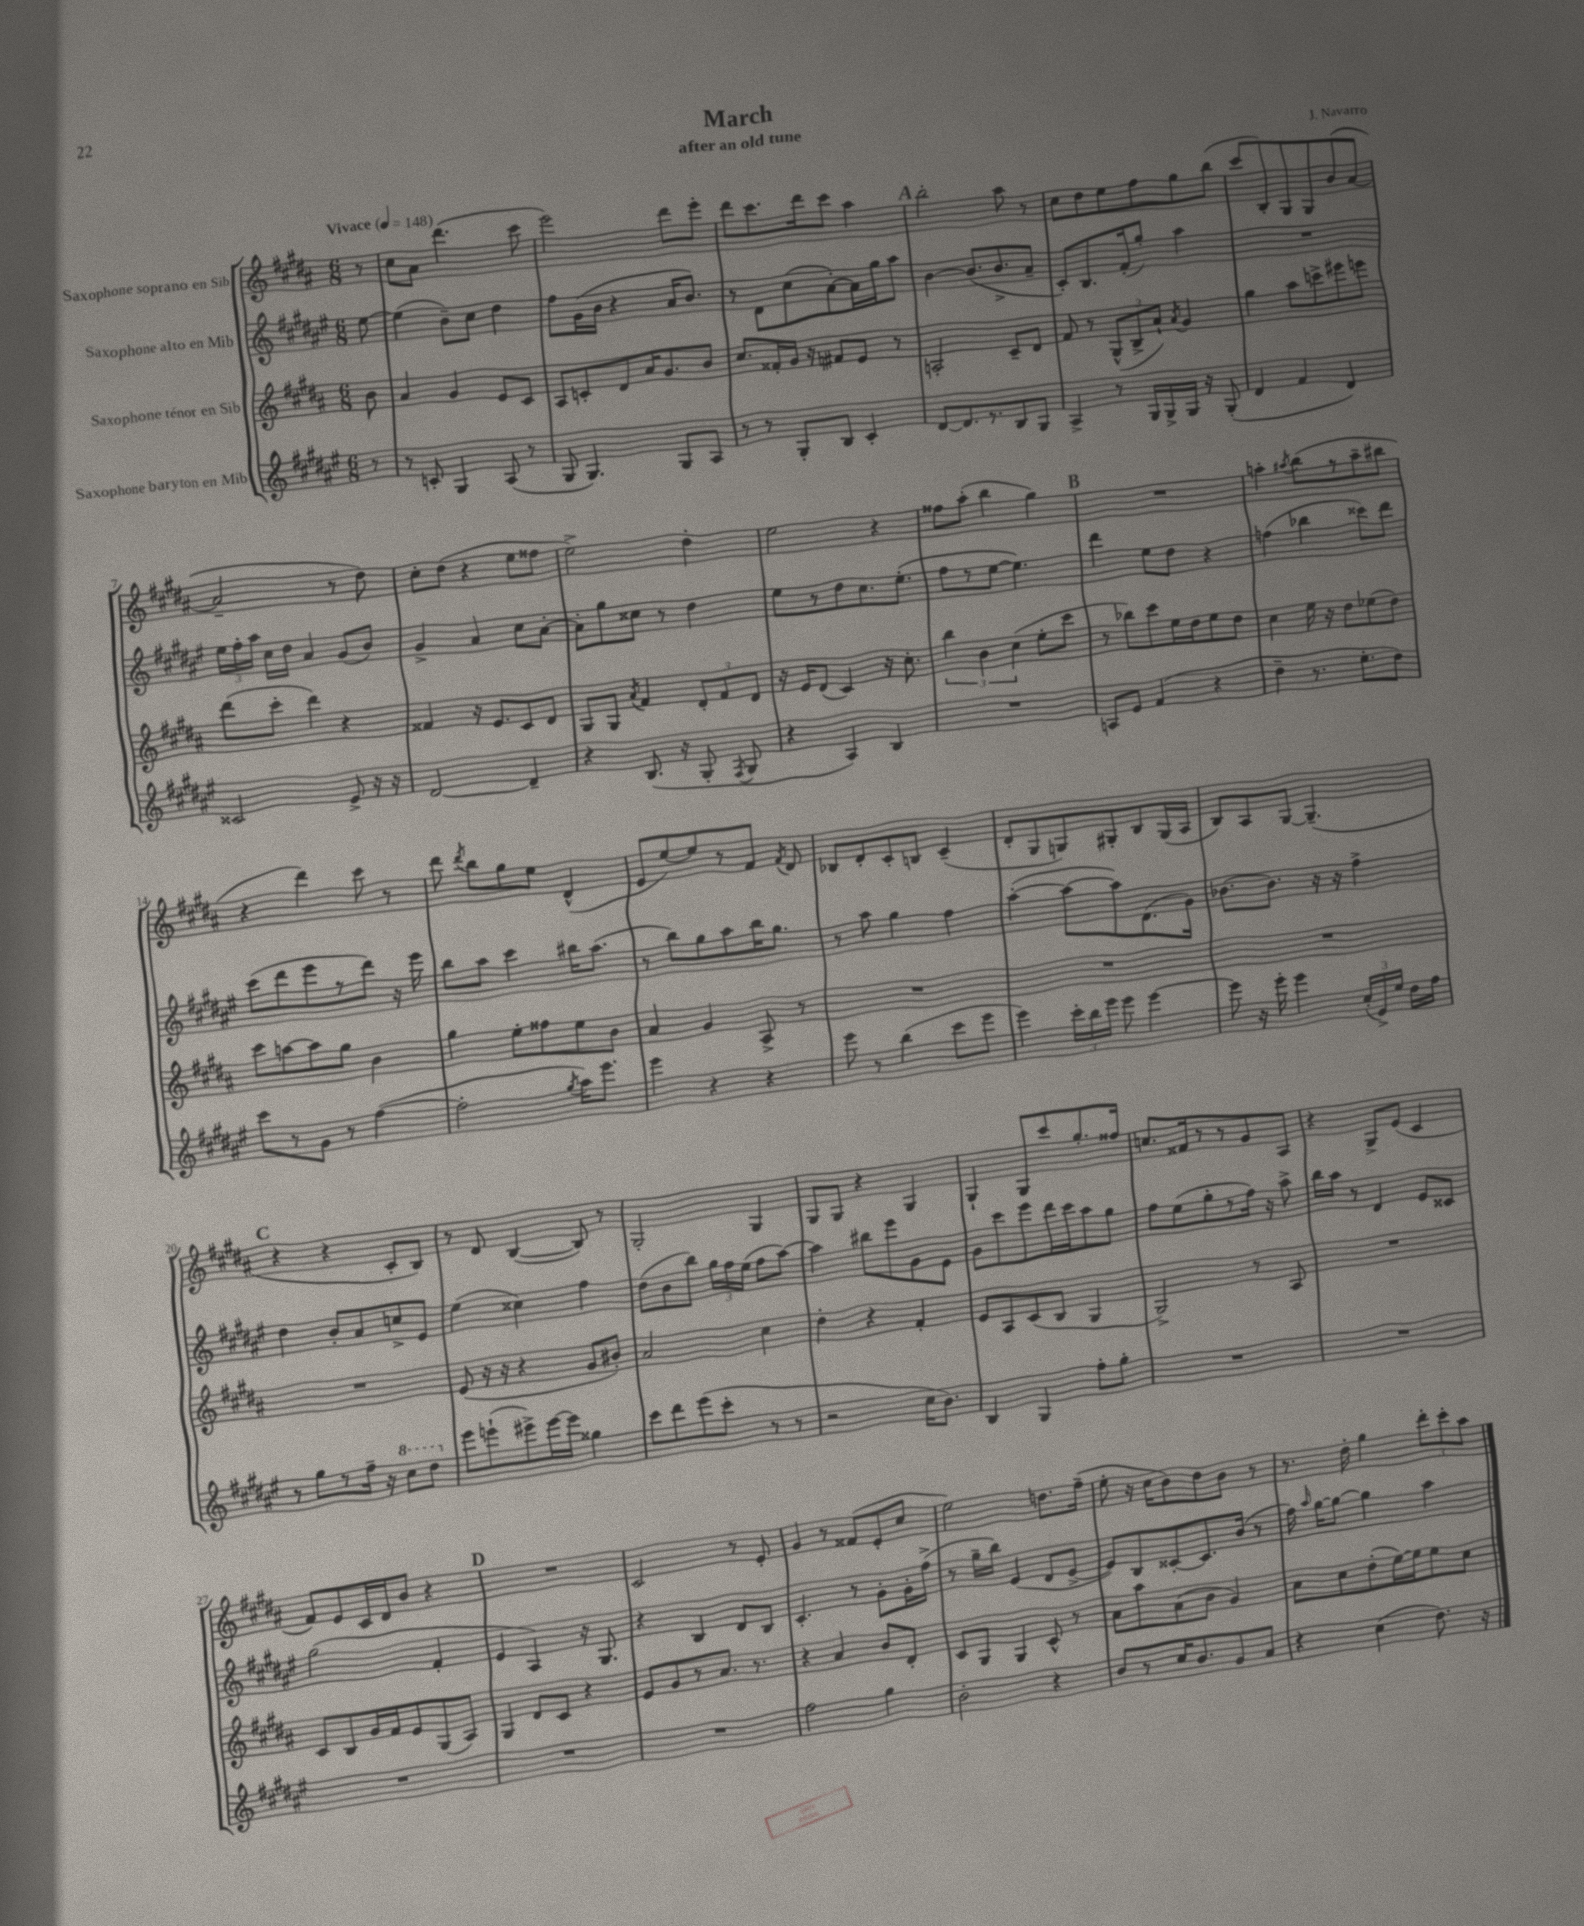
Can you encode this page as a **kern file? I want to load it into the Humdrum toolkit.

**kern	**kern	**kern	**kern
*staff4	*staff3	*staff2	*staff1
*clefG2	*clefG2	*clefG2	*clefG2
*k[f#c#g#d#a#e#]	*k[f#c#g#d#a#]	*k[f#c#g#d#a#e#]	*k[f#c#g#d#a#]
*M6/8	*M6/8	*M6/8	*M6/8
*MM148	*MM148	*MM148	*MM148
8r	8b	[8ee#	8r
=	=	=	=
8r	4a#	(4ee#]	8cc#
8c'	.	.	8a#
4G#	4g#	8b~)	(4.ddd#
.	.	8cc#	.
(8A#	8e	4dd#	.
8r	8c#	.	8ccc#
=	=	=	=
8G#	8A#	8ff#	2eee)
4.G#)	8c'	(16g#	.
.	.	16b	.
.	8d#	4r	.
.	16a#	.	.
.	8.g#	.	.
8G#	.	16a#	8ddd#
.	.	8.b)	.
8A#	8b	.	8eee'
=	=	=	=
8r	8.cc#	8r	8ddd#
8r	.	8d#	8.ccc#
.	16f##'	.	.
8G#'	16g#	(8cc#	.
.	16r	.	16ddd#
8B	8f#	[8a#')	8ccc#
4c#'	8e	16a#]	4aa#
.	.	16gg#	.
.	8r	8aa#	.
=	=	=	=
[8d#	2A'	[4b	2bb'
8.d#]	.	.	.
.	.	(8.b]	.
8.r	.	.	.
.	.	8.b^	.
8B	8c#~	.	8aa#
8G#	8d#	8a#~	8r
=	=	=	=
4A#^	8f#	8c#')	8cc#
.	8r	8.B	8dd#
8r	(12G#^^	.	8ee
.	.	(16f#'	.
.	12B^	.	.
16G#	.	8gg#')	8ff#
.	12a#`)	.	.
16G#^	.	.	.
.	8qa#	.	.
16G#	4g#	4aa#	8gg#
16r	.	.	.
(8G#'	.	.	(8bb
=	=	=	=
4d#	4gg#	2.r	8ccc#
.	.	.	8B')
4f#	8aa#	.	8G#
.	8ccc^	.	8G#
4d#)	8eee#	.	(8b
.	8eee	.	[8a#
=	=	=	=
2c##	(8ddd#	24ee#	2a#~]
.	.	24ff#'	.
.	.	24aa#	.
.	8ccc#'	16cc#	.
.	.	16dd#	.
.	4ddd#)	4a#	.
8e#^	4r	(8g#	8r
16r	.	8b)	8dd#)
16r	.	.	.
=	=	=	=
[2d#	4f##	4g#^	8cc#'
.	.	.	(8dd#
.	16r	4a#	4r
.	8.e	.	.
4d#~]	8c#	8cc#	8ee
.	8d#	[8a#'	8ff##
=	=	=	=
4r	8G#	8a#']	2ee^)
.	8G#	8gg#	.
.	8qa#	.	.
(8.B	4f#	8cc##	.
.	.	8r	.
16r	.	.	.
8G#'	12d#'	4dd#	4dd#'
.	12f#	.	.
8qF#	.	.	.
8G#	.	.	.
.	12d#	.	.
=	=	=	=
4r	16r	8ee#	2ee
.	16e	.	.
.	(8d#	8r	.
4A#)	4c#)	8dd#	.
.	.	8.cc#	.
4B	16r	.	4r
.	8.cc#'	(8.ee#'	.
=	=	=	=
2.r	6bb	8ff#	8ff##
.	.	8r	(8aa#'
.	6b	.	.
.	.	[8ee#	4bb
.	(6cc#	.	.
.	.	4.ee#])	.
.	8ee'	.	4gg#)
.	8ccc#	.	.
=	=	=	=
8A	8r	4ddd#	2.r
8e#	8bb-)	.	.
(4f#	8ccc#	8ee#	.
.	16ee	8dd#	.
.	16dd#	.	.
4r	8ee	4r	.
.	8dd#	.	.
=	=	=	=
4dd#~	4cc#	(4ff	4aa'
.	.	.	8qaa#
8.r	16ee	4bb-	(8bb
.	16r	.	.
.	8dd#	.	8r
8.ee#'	.	.	.
.	(8ee-	8ccc##)	8aa#~
8dd#)	8dd#)	8ddd#	8bb#
=	=	=	=
8ccc#	8ccc#	(8ccc#	4r
8r	[8aa	8ddd#	.
8g#	8aa]	8eee#	4ddd#)
8r	8gg#	8r	.
([4ff#	4b	8ddd#)	8ccc#
.	.	16r	8r
.	.	16eee#	.
=	=	=	=
2ff#']	4gg#	8bb	8ddd#
.	.	.	8qddd#
.	.	8aa#	8bb
.	8ee'	4ccc#	8gg#
.	8ff##	.	8ee
8qgg#	.	.	.
16aa#)	8ee	16bb#	(4d#^^
8.eee#	.	(8.aa#	.
.	8b	.	.
=	=	=	=
4eee#	4a#	8r	8e
.	.	8bb)	[8ee)
4r	4g#	8gg#	8ee]
.	.	8aa#	8r
4r	8A#^	16bb	8f#
.	.	8.gg#	.
.	.	.	8qf#
.	8r	.	8d#
=	=	=	=
8eee#	2.r	8r	8B-
8r	.	8aa#	8d#'
(4bb	.	4gg#	8c#'
.	.	.	8B
8ccc#	.	4ff#	(4c#~
8eee#	.	.	.
=	=	=	=
4eee#)	2.r	([4aa#'	8d#'
.	.	.	8G#
24ccc#'	.	8aa#_	8G)
24bb	.	.	.
24eee#	.	.	.
8eee#	.	8aa#])	8G#'
[4eee#	.	(8.d#	8B
.	.	.	(16G#
.	.	16g#)	16A#
=	=	=	=
8eee#]	2.r	[8.b-	8B)
16r	.	.	8A#
16eee#'	.	8.b-]	.
4eee#	.	.	[8G#
.	.	16r	(4.G#~]
.	.	16r	.
(24cc#'	.	4ff#^	.
24e#^)	.	.	.
24ee#	.	.	.
16dd#	.	.	.
16ff#	.	.	.
=	=	=	=
8r	2.r	4dd#	4r
8gg#	.	.	.
8r	.	8b'	4r
16ff#~	.	8a#	.
16r	.	.	.
8ccc#	.	8cc^	8c#'
8ddd#	.	8e#	8B)
=	=	=	=
8eee#	(8e	(4ee#	8r
(8eee`	16r	.	8d#
.	16r	.	.
8eee#^)	4r	4cc##)	([4B
[16eee#	.	.	.
16eee#]	.	.	.
4gg##	8g#	4ff#	8B])
.	8b#')	.	8r
=	=	=	=
8ccc#	2a#	(8dd#	2G#'
8ddd#	.	8b	.
(8eee#	.	8bb)	.
8ccc#'	.	24gg#	.
.	.	24ff#	.
.	.	(24ee#	.
8r	4cc#	8ff#	4G#
8r	.	[8aa#)	.
=	=	=	=
2r	4dd#'	4aa#]	8G#
.	.	.	8G#
.	4r	8bb#	4r
.	.	8eee#	.
16cc#	4f#'	8g#	4G#
8.b)	.	.	.
.	.	8e#	.
=	=	=	=
4B	8e	8g#	4G#`
.	8A#	8ccc#	.
4G#	(8c#	8eee#	8G#
.	8B	16ddd#	8ccc#
.	.	16ccc#	.
8ff#'	4G#	8aa#	8.gg#'
8gg#'	.	8gg#	.
.	.	.	16ff##
=	=	=	=
2.r	2G#^)	8ff#	8.cc
.	.	(8ee#	.
.	.	.	16f##
.	.	8gg#'	8r
.	.	8r	8r
.	8r	16ff#)	8g#
.	.	16r	.
.	8A#	8aa#^	8A#
=	=	=	=
2.r	2.r	16bb	4r
.	.	16aa#	.
.	.	8r	.
.	.	4d#	8G#^
.	.	.	(8e
.	.	8e#	4c#
.	.	8c##	.
=	=	=	=
2.r	8c#	(2gg#	8f#)
.	8B	.	8e
.	16g#	.	16c#
.	16f#	.	16d#
.	8e	.	8b
.	(8G#	4f#'	4r
.	8A#)	.	.
=	=	=	=
2.r	4G#	4e#	2.r
.	8d#	4A#)	.
.	8c#	.	.
.	4r	16r	.
.	.	8.G#	.
=	=	=	=
2.r	8e	4r	2c#
.	8g#	.	.
.	8r	4B	.
.	8.a#	.	.
.	.	8d#	8r
.	8.r	.	.
.	.	8B	8e'
=	=	=	=
2ff#	4r	4.c#'	4g#
.	4a#	.	8r
.	.	8r	(8f##
4gg#	8b	8g#'	8e'
.	8d#'	16g#'	8cc#
.	.	(16ff#^	.
=	=	=	=
2b'	8c#	8r	2ee)
.	8G#	16gg#~	.
.	.	16bb)	.
.	4G#	(4e#	.
4r	8c#^^	8d#	8.dd
.	8r	[8e#^	.
.	.	.	(16ff#~
=	=	=	=
8b	8a#	8e#])	8ee'
8r	8aa#	8B	16r
.	.	.	16cc#
16cc#	(8a#	[8c##'	8b)
8.b	.	.	.
.	8b	8.c##]	8dd#
8g#	4g#)	.	8b
.	.	(16b	.
8a#	.	8r	8r
=	=	=	=
4r	8a#	16ff#)	8.r
.	.	16qqaa#	.
.	.	[16gg#	.
.	8cc#	8gg#_	.
.	.	.	16dd#'
(4cc#	(8dd#'	4gg#]	4gg#
.	[16ee)	.	.
.	16ee]	.	.
8.dd#)	8ee	4aa#	12ddd#'
.	.	.	12ccc#'
.	8cc#	.	.
.	.	.	12aa#
16r	.	.	.
==	==	==	==
*-	*-	*-	*-
